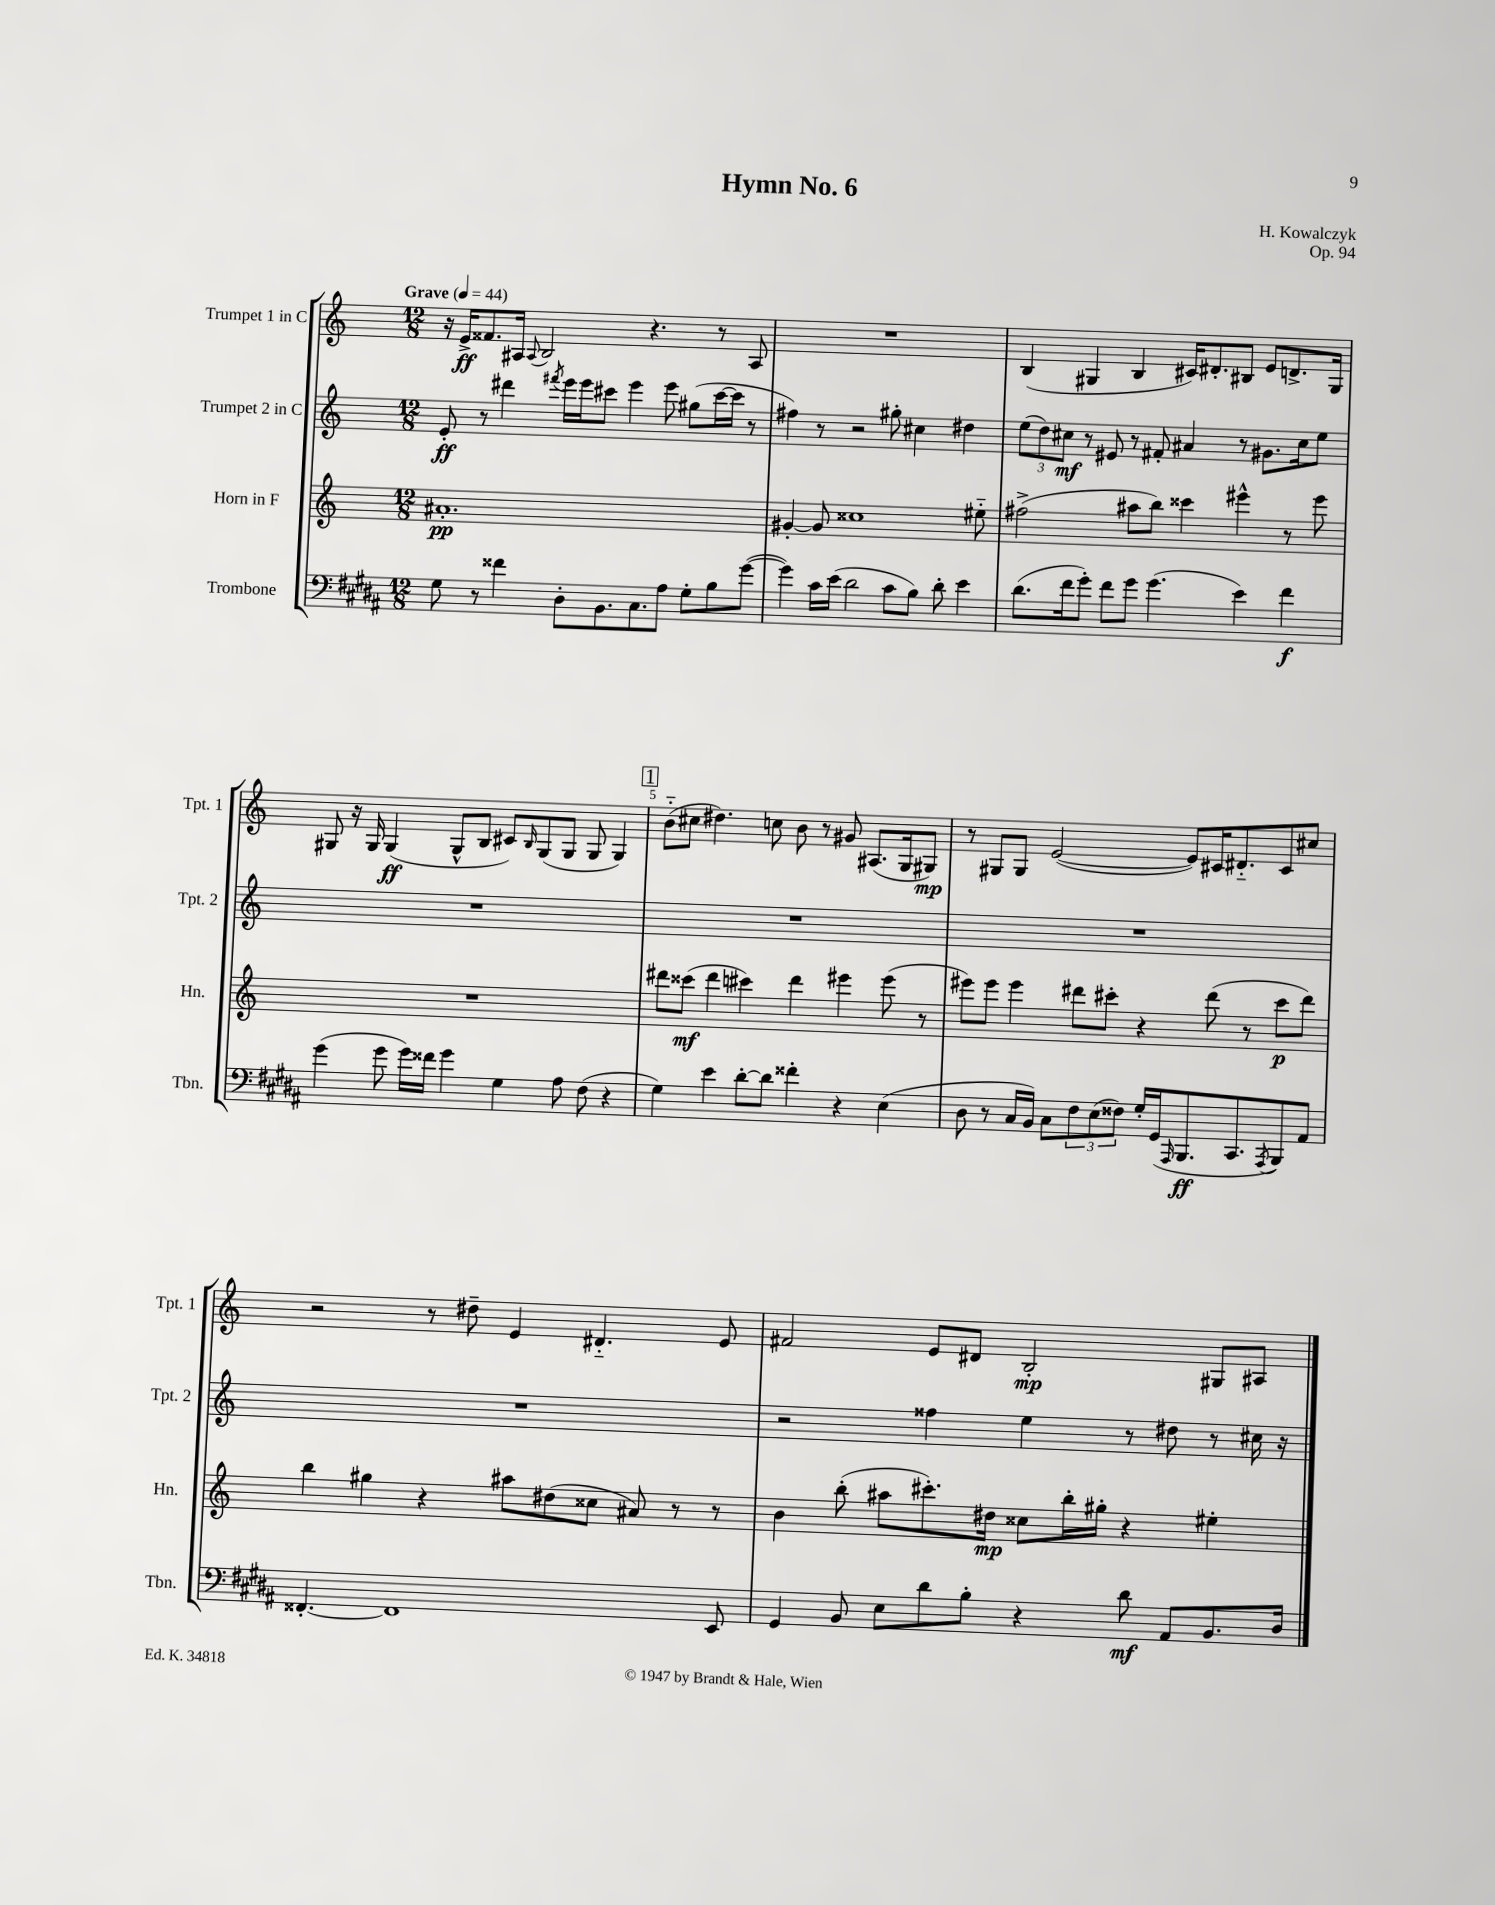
\header { title = "Hymn No. 6" composer = "H. Kowalczyk" opus = "Op. 94" }
<<
\new StaffGroup <<
\new Staff = "s0" \with { instrumentName = "Trumpet 1 in C" shortInstrumentName = "Tpt. 1" } {
    \clef treble \key c \major \numericTimeSignature \time 12/8 \tempo "Grave" 4 = 44
    r16 e'16->\ff fisis'8. ais16 \appoggiatura { ais8 } b2 r4. r8 ais8 |
    R1. |
    b4( gis4 b4 cis'16) dis'8.-. bis8 e'8 d'8.-> gis16 |
    gis8 r16 gis16 gis4\ff( gis8-^ b8 cis'8) \grace { b16 } gis8( gis8 gis8 gis4) |
    \mark \markup { \box "1" } b'8-_( cis''8 dis''4.) c''8 b'8 r8 gis'8 ais8.( g16 gis8\mp) |
    r8 gis8 gis8 e'2~( e'8) cis'16 dis'8.-_ cis'8 cis''8 |
    r2 r8 dis''8-- e'4 dis'4.-_ e'8 |
    fis'2 e'8 dis'8 b2-.\mp gis8 ais8 \bar "|." |
}
\new Staff = "s1" \with { instrumentName = "Trumpet 2 in C" shortInstrumentName = "Tpt. 2" } {
    \clef treble \key c \major \numericTimeSignature \time 12/8
    e'8-.\ff r8 dis'''4 \acciaccatura { fis'''8 } e'''16 e'''16 cis'''8 e'''4 e'''8 gis''8( cis'''16~ cis'''16 r8 |
    fis''4) r8 r2 gis''8-. cis''4 dis''4 |
    \tuplet 3/2 { e''8( d''8) cis''8\mf } r8 eis'8 r8 fis'8-. ais'4 r8 gis'8. cis''16 e''8 |
    R1. |
    \mark \markup { \box "1" } R1. |
    R1. |
    R1. |
    r2 fisis''4 e''4 r8 dis''8 r8 cis''16 r16 \bar "|." |
}
\new Staff = "s2" \with { instrumentName = "Horn in F" shortInstrumentName = "Hn." } {
    \clef treble \key c \major \numericTimeSignature \time 12/8
    ais'1.-.\pp |
    gis'4~-. gis'8 cisis''1 eis''8-_ |
    fis''2->( ais''8 b''8) cisis'''4 eis'''4-^ r8 eis'''8 |
    R1. |
    \mark \markup { \box "1" } dis'''8 cisis'''8\mf( dis'''4 cis'''4) dis'''4 eis'''4 eis'''8( r8 |
    eis'''8) eis'''8 eis'''4 dis'''8 cis'''8-. r4 dis'''8( r8 cis'''8\p dis'''8) |
    b''4 gis''4 r4 ais''8 dis''8( cisis''8 ais'8) r8 r8 |
    b'4 b''8-.( ais''8 cis'''8.-.) dis''16\mp cisis''8 b''16-. gis''16-. r4 eis''4-. \bar "|." |
}
\new Staff = "s3" \with { instrumentName = "Trombone" shortInstrumentName = "Tbn." } {
    \clef bass \key b \major \numericTimeSignature \time 12/8
    gis8 r8 fisis'4 dis8-. b,8. cis8. ais8 gis8-. b8 gis'8~( |
    gis'4) cis'16 e'16( dis'2 cis'8 b8) dis'8-. e'4 |
    dis'8.( fis'16 gis'8-.) fis'8 gis'8 gis'4.( e'4) fis'4\f |
    gis'4( gis'8 gis'16) fisis'16 gis'4 gis4 ais8 fis8( r4 |
    \mark \markup { \box "1" } gis4) e'4 dis'8~-. dis'8 fisis'4-. r4 e4( |
    dis8 r8 cis16 b,16) cis8 \tuplet 3/2 { fis8 e8( fisis8) } gis16-. gis,16( \grace { ais,,16 } b,,8.\ff cis,8. \acciaccatura { ais,,8 } b,,8) ais,8 |
    fisis,4.~-. fisis,1 e,8 |
    gis,4 b,8 e8 dis'8 b8-. r4 dis'8\mf ais,8 b,8. dis16 \bar "|." |
}
>>
>>
\layout { \context { \Score \override BarNumber.break-visibility = ##(#f #t #t) barNumberVisibility = #(every-nth-bar-number-visible 5) } }
